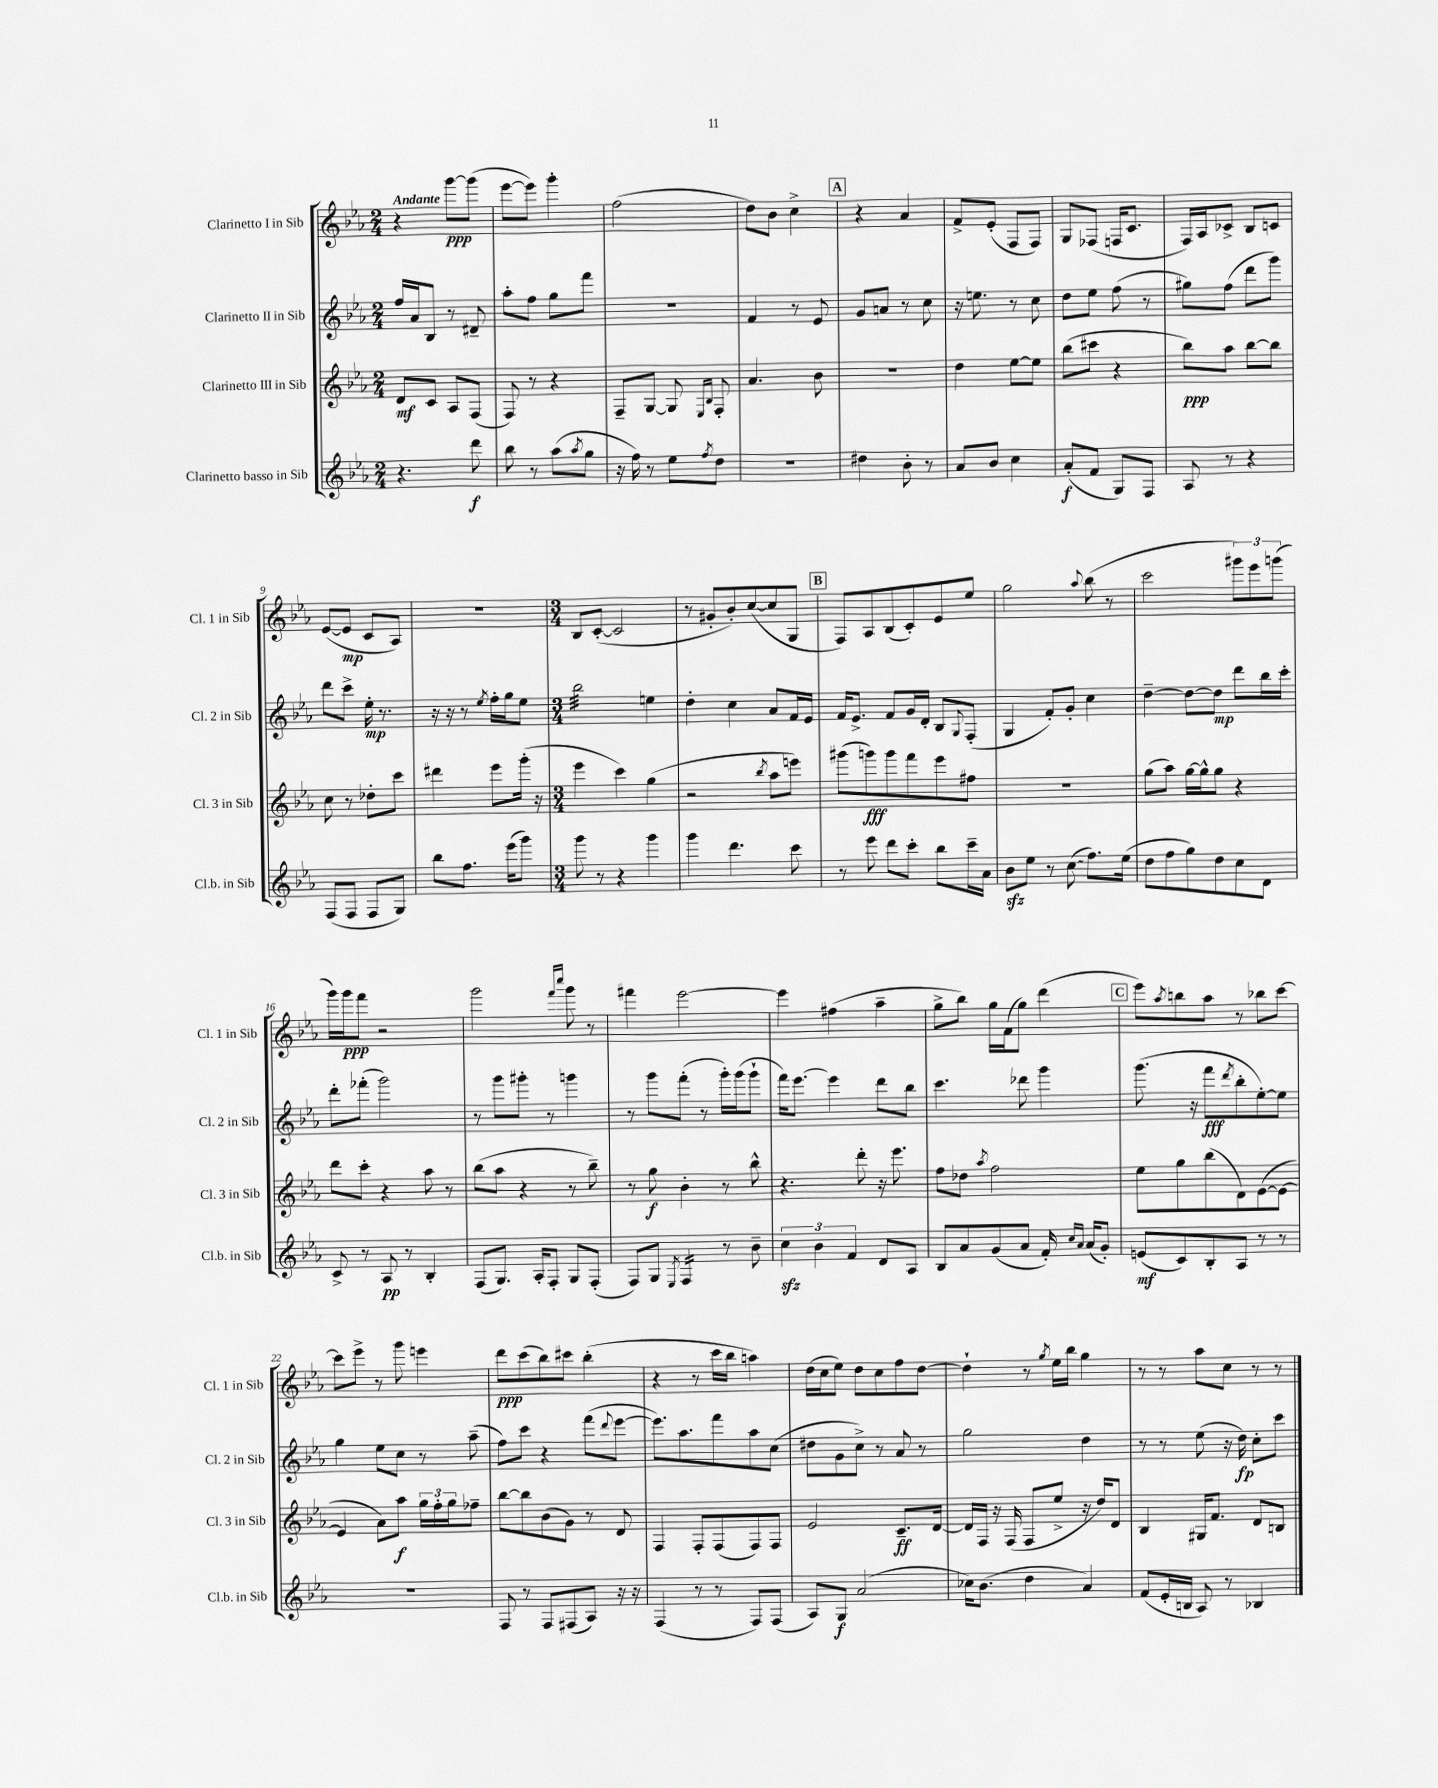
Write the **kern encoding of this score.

**kern	**kern	**kern	**kern
*staff4	*staff3	*staff2	*staff1
*clefG2	*clefG2	*clefG2	*clefG2
*k[b-e-a-]	*k[b-e-a-]	*k[b-e-a-]	*k[b-e-a-]
*M2/4	*M2/4	*M2/4	*M2/4
4.r	8d/L	16ff/LL	4r
.	.	16a-/J	.
.	8c/J	8B-/J	.
.	8A-/L	8r	[8ggg\L
8ddd\	(8F/J	8d#~/	(8ggg\]J
=	=	=	=
8bb-\	8F/)	8aa-'\L	[8eee-\L
8r	8r	8ff\J	8eee-\]J)
(8aa-\L	4r	8gg\L	4ggg'\
8qaa-/	.	.	.
8gg\J	.	8fff\J	.
=	=	=	=
16r	8F~/L	2r	(2ff\
16ff\)	.	.	.
8r	[8G/J	.	.
8ee-\L	8G/]	.	.
.	16qqE-/LL	.	.
8qff/	16qqB-/JJ	.	.
8dd\J	8F'/	.	.
=	=	=	=
2r	4.a-/	4f/	8dd\L)
.	.	.	8b-\J
.	.	8r	4cc^\
.	8b-\	8e-/	.
=	=	=	=
4dd#\	2r	8g/L	4r
.	.	8a/J	.
8b-'\	.	8r	4a-/
8r	.	8cc\	.
=	=	=	=
8a-/L	4dd\	16r	8f^/L
.	.	8.ee\	.
8b-/J	.	.	(8e-'/J
4cc\	[8ee-\L	8r	8F/L
.	8ee-\]J	8cc\	8F/J)
=	=	=	=
(8a-'/L	(8bb-\L	8dd\L	8G/L
8f/J	8ccc#\J	8ee-\J	(8F-/J
8G/L)	4r	(8ff\	16F/LK
.	.	.	8.c/J
8F/J	.	8r	.
=	=	=	=
8A-/	8bb-\L)	8gg#\L)	16F/LL)
.	.	.	16A-/J
8r	8aa-\J	(8ff\J	8c-^/J
4r	[8bb-\L	8ddd\L	8B-/L
.	8bb-\]J	8ggg\J)	8c/J
=	=	=	=
(8F/L	8cc\	8ddd\L	([8e-/L
8F/J	8r	8ccc^\J	8e-/]J
8F/L	8dd-'\L	16ee-'\	8c/L
.	.	8.r	.
8G/J)	8ccc\J	.	8A-/J)
=	=	=	=
8bb-\L	4ddd#\	16r	2r
.	.	16r	.
8.ff\J	.	8r	.
.	.	8qee-/	.
.	8eee-\L	16ff'\LL	.
(16eee-\LK	.	16gg\J	.
8ggg\J)	(16ggg'\Jk	8ee-\J	.
.	16r	.	.
=	=	=	=
*M3/4	*M3/4	*M3/4	*M3/4
8ggg\	4eee-\	2bb-\	8B-/L
8r	.	.	([8c'/J
4r	4ccc\)	.	2c/]
4ggg\	(4gg\	4ee\	.
=	=	=	=
4ggg\	2r	4dd'\	8r
.	.	.	8g#'/L
4.ddd\	.	4cc\	8b-'/)
.	.	.	([8cc/
.	8qbb-/	.	.
.	8aa-\L	8a-/L	8cc/]
8ccc\	8eee\J)	16f/L	8G/J
.	.	16e-/JJ	.
=	=	=	=
8r	(8ggg#\L	16f/LK	8F/L)
.	.	8.e-^/J	.
8eee-\	8ggg\)	.	8A-/
8ddd\L	8ggg\	8f/L	(8B-/
8ccc'\J	8fff\	16g/L	8c'/)
.	.	16d'/JJ	.
8bb-\L	8eee-\	8B-/L	8e-/
.	.	8qqG/	.
16ccc~\L	8ff#\J	(8F'/J	8ee-/J
16a-\JJ	.	.	.
=	=	=	=
8b-\L	2.r	4G/	2gg\
8ee-\J	.	.	.
8r	.	8f'/L)	.
(8cc\	.	8g'/J	.
.	.	.	8qqaa-/
8.ff\L)	.	4cc\	(8bb-\
.	.	.	8r
(16ee-\Jk	.	.	.
=	=	=	=
8dd\L	(8gg\L	[4dd~\	2ccc\
8ff\	8aa-\J)	.	.
8gg\)	[16gg\LL	8dd\_L	.
.	16gg^^\]J	.	.
8dd\	8gg\J	8dd\]J	.
8cc\	4r	8ddd\L	12ggg#\L)
.	.	.	12eee-\
8d\J	.	16bb-\L	.
.	.	.	(12ggg\J
.	.	16ccc'\JJ	.
=	=	=	=
8c^/	8ddd\L	8ddd'\L	16ggg\LL)
.	.	.	16ggg\J
8r	8ccc'\J	(8fff-'\J	8fff\J
8A-/	4r	2ggg\)	2r
8r	.	.	.
4B-'/	8aa-\	.	.
.	8r	.	.
=	=	=	=
(8F/L	(8bb-\L	8r	2ggg\
8.G/J)	8aa-\J	8ggg\L	.
.	4r	8ggg#'\J	.
16A-'/LK	.	.	.
8F'/J	.	8r	.
.	.	.	16qqfff/LL
.	.	.	16qqcccc/JJ
8G/L	8r	4ggg\	8ggg\
(8F'/J	8bb-~\)	.	8r
=	=	=	=
8F/L)	8r	8r	4fff#\
8G/J	8gg\	8ggg\L	.
8qE-/	.	.	.
4F/	4b-'\	(8fff'\J	[2eee-\
.	.	8r	.
8r	8r	16ggg'\LL)	.
.	.	(16ggg\J	.
8b-~\	8bb-^^\	8ggg`\J	.
=	=	=	=
6cc\	4.r	16fff\LK)	4eee-\]
.	.	[8.eee-\J	.
6b-\	.	.	.
.	.	4eee-\]	(4ff#\
6f/	.	.	.
.	8ddd'\	.	.
8d/L	16r	8ddd\L	4aa-~\
.	8.eee-\	.	.
8A-/J	.	8bb-\J	.
=	=	=	=
8B-/L	8ff\L	4.ccc\	8gg^\L
8a-/	8dd-\J	.	8bb-\J)
.	8qaa-/	.	.
(8g/	2ff\	.	16gg\LL
.	.	.	(16f\J
8a-/J	.	8ddd-\	8gg\J)
16f'/)	.	4ggg\	(4ddd\
16qqcc/LL	.	.	.
16qqa-/JJ	.	.	.
(16a-/LK	.	.	.
8g'/J)	.	.	.
=	=	=	=
(8e/L	8ee-\L	(8.ggg\	8eee-\L)
.	.	.	8qaa-/
8c/)	8gg\	.	8bb\
.	.	16r	.
8B-'/	(8bb-\	8fff\L	8aa-\J
.	.	8qddd/	.
8A-/J	8d\)	8bb-'\	8r
8r	([8e-\	[8ee-'\)	8bb-\L
8r	8e-\_J	8ee-\]J	[8ccc\J
=	=	=	=
2.r	4e-/]	4gg\	8ccc\]L
.	.	.	8eee-^\J
.	8a-\L)	8ee-\L	8r
.	8aa-\J	8cc\J	8ggg\
.	24gg\LL	8r	4eee\
.	24ff'\	.	.
.	24gg\J	.	.
.	8ff-~\J	(8aa-~\	.
=	=	=	=
8F/	[8bb-\L	8ff\L)	8ddd\L
8r	8bb-\]	8ccc\J	(8ccc\
8F/L	(8b-\	4r	8bb-\)
(8F#/	8g\J)	.	8ccc#\J
8A-/J)	8r	(8fff\L	(4bb-'\
.	.	8qqddd/	.
16r	8d/	[8eee-\J	.
16r	.	.	.
=	=	=	=
(4F/	4F/	8.eee-\]L)	4r
.	.	8.aa-\	.
8r	8F'/L	.	8r
8r	(8F/	8fff\	16ccc\LL
.	.	.	16bb-\JJ
8F/L)	8F/)	8aa-\	4aa\)
(8F/J	8F/J	(8cc\J	.
=	=	=	=
8A-/L)	2e-/	8dd#\L	(16dd\LL
.	.	.	16cc\J
8G/J	.	8g\	8ee-\J)
(2a-/	.	8cc^\J)	8dd\L
.	.	8r	8cc\
.	8.c~/L	8a-/	8ff\
.	.	8r	[8dd\J
.	[16d/Jk	.	.
=	=	=	=
16cc-\LK)	16d/]LL	2gg\	4dd`\]
(8.b-\J	16F/JJ	.	.
.	16r	.	.
.	(16F/	.	.
4dd\	8F/L	.	8r
.	.	.	8qgg/
.	8ee-^/J	.	16ee-\LL
.	.	.	16bb-\JJ
4a-/)	16r	4dd\	4gg\
.	16dd/LK)	.	.
.	8d/J	.	.
=	=	=	=
(8f/L	4B-/	8r	8r
16e-'/L	.	8r	8r
16B/JJ	.	.	.
8A-/)	16G#/LK	(8ee-\	8aa-\L
.	8.f/J	.	.
8r	.	16r	8cc\J
.	.	16dd\)	.
4B-/	8d/L	8cc'\L	8r
.	8B/J	8ccc\J	8r
==	==	==	==
*-	*-	*-	*-
